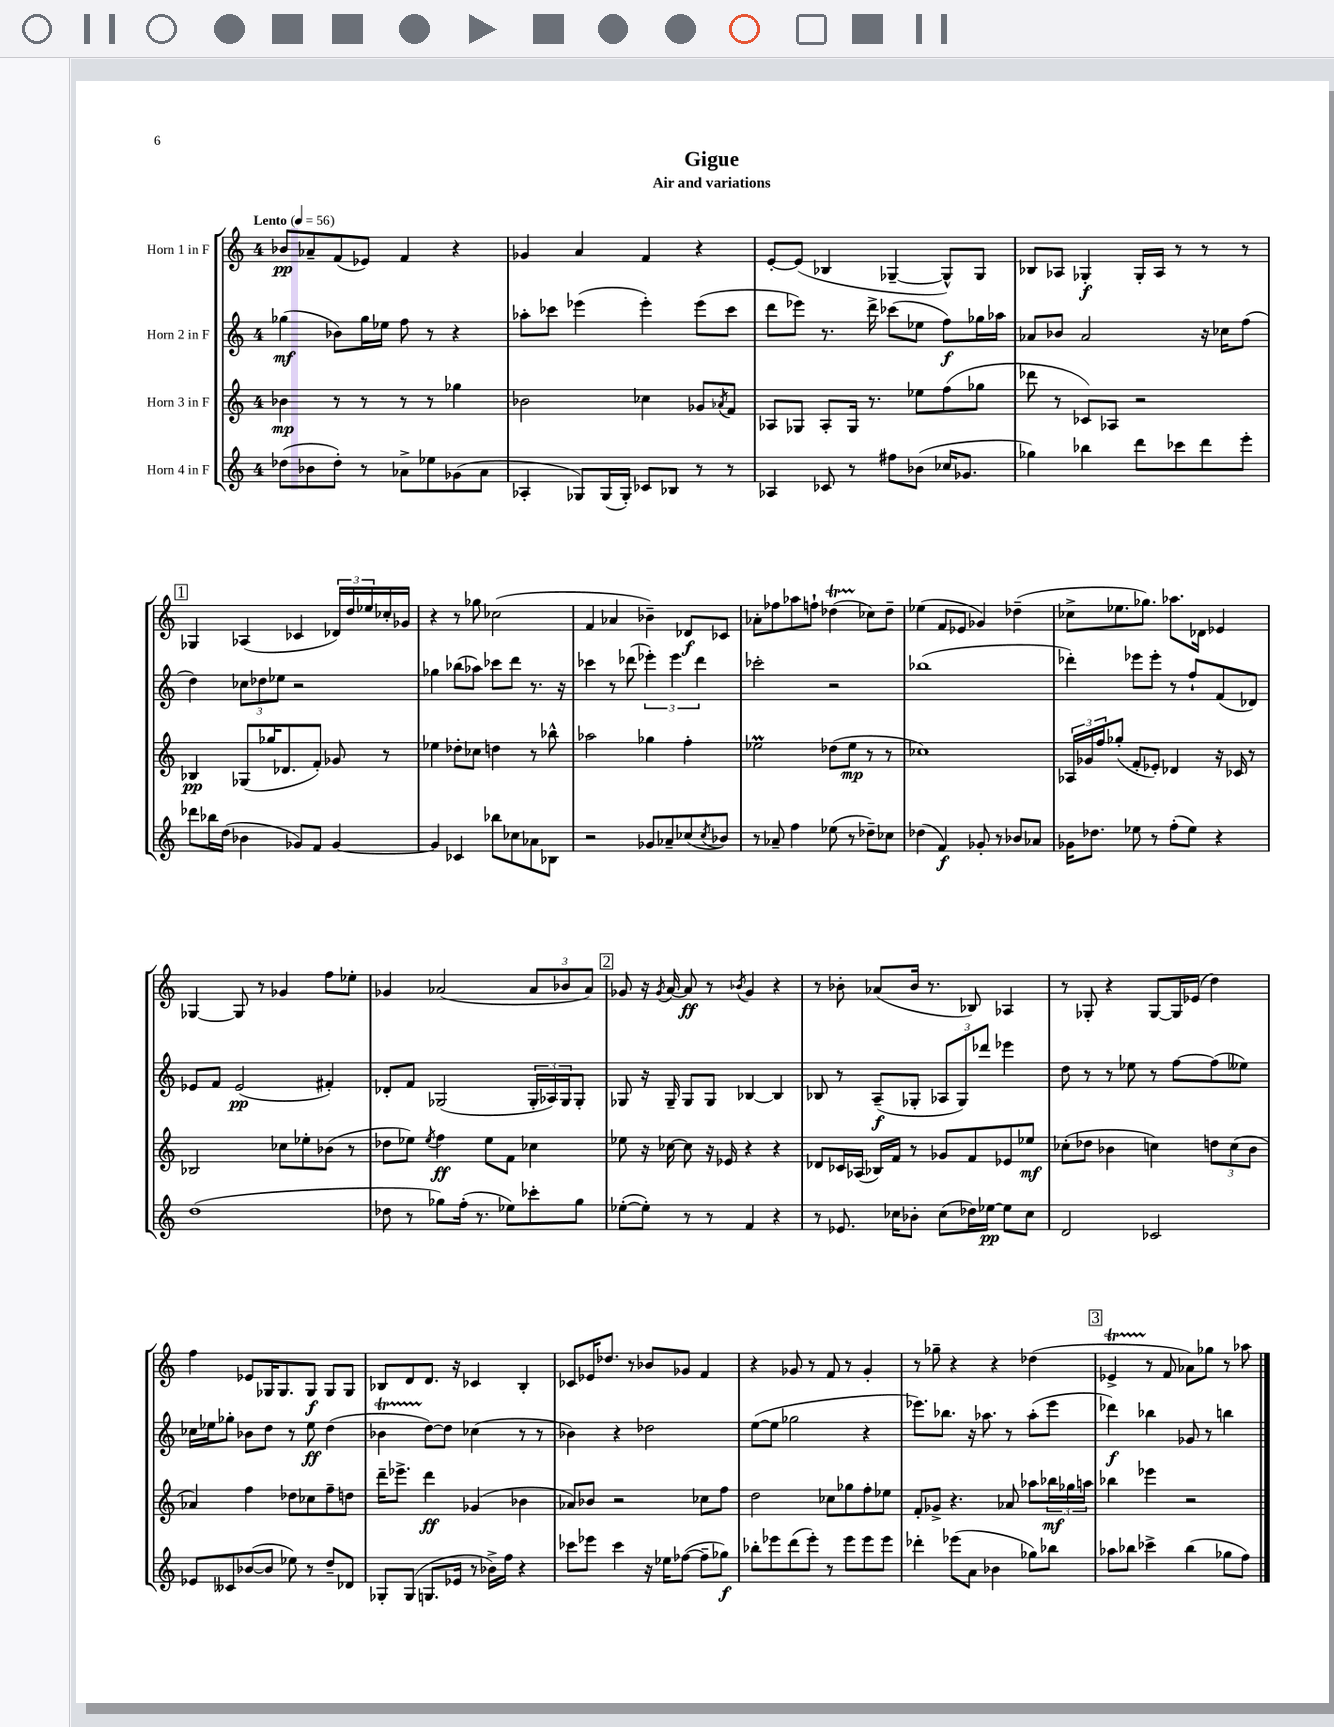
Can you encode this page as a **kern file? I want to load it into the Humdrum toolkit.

**kern	**kern	**kern	**kern
*staff4	*staff3	*staff2	*staff1
*clefG2	*clefG2	*clefG2	*clefG2
*k[]	*k[]	*k[]	*k[]
*M4/4	*M4/4	*M4/4	*M4/4
*MM56	*MM56	*MM56	*MM56
(8dd-	4b-	(4gg-	8b-
8b-	.	.	8a-~
8dd-')	8r	8b-)	(8f
8r	8r	16gg-	8e-)
.	.	16ee-	.
8a-^	8r	8ff	4f
8ee-	8r	8r	.
(8g-	4gg-	4r	4r
8a-	.	.	.
=	=	=	=
4A-'	2b-	8aa-'	4g-
.	.	8ccc-	.
8G-)	.	(4eee-	4a
(16G-	.	.	.
16G-')	.	.	.
8c-	4cc-	4eee-')	4f
8B-	.	.	.
8r	8g-	(8eee-	4r
.	8qa-	.	.
8r	8f	8ccc-	.
=	=	=	=
4A-	8A-	8ddd	[8e'
.	8G-	8eee-)	(8e]
8c-	8A-'	8.r	4B-
8r	16G-	.	.
.	8.r	16ddd^	.
8ff#	.	(8ccc-	[4G-~
(8b-	8ee-	8ee-	.
16cc-	(8ff	8ff)	8G-^^])
8.g-	.	.	.
.	8gg-	16gg-	8G-
.	.	16aa-	.
=	=	=	=
4gg-)	8ddd-	8a-	8B-
.	8r	8b-	8A-
4bb-	8c-)	2a-	4G-'
.	8A-	.	.
8ddd	2r	.	16G-'
.	.	.	16A-
8ccc-	.	.	8r
8ddd	.	16r	8r
.	.	16cc-	.
8eee'	.	(8ff	8r
=	=	=	=
8ddd-	4B-	4dd)	4G-
16bb-	.	.	.
(16dd	.	.	.
4b-	(8G-	12cc-	(4A-
.	.	12dd-	.
.	16gg-	.	.
.	.	12ee-	.
.	8.d-	.	.
8g-)	.	2r	4c-
8f	8f')	.	.
[4g-	8g-	.	24d-)
.	.	.	24dd
.	.	.	24ee-
.	8r	.	16cc-'
.	.	.	16g-
=	=	=	=
4g-]	4ee-	4gg-	4r
4c-	8dd-'	(8bb-	8r
.	8cc-	8aa-)	8gg-
8bb-	4dd	8ccc-	(2cc-
8cc-	.	8ddd	.
8a-	8r	8.r	.
8B-	8bb-^^	.	.
.	.	16r	.
=	=	=	=
2r	2aa-	4ccc-	4f
.	.	8r	4a-
.	.	(8ddd-	.
8g-	4gg-	6eee-')	4b-~)
8a-~	.	.	.
.	.	6eee-	.
(8cc-	4ff'	.	8d-
.	.	6ddd-	.
8qcc-	.	.	.
8b-)	.	.	8c-
=	=	=	=
8r	2ee-	2ccc-'	8a-'
8a-~	.	.	8ff-
4ff	.	.	8aa-
.	.	.	8ff`
(8ee-	(8dd-	2r	(4dd-
8r	8ee-	.	.
8dd-~)	8r	.	8cc-)
8cc-	8r	.	8dd-~
=	=	=	=
(4dd-	1cc-)	(1bb-	(4ee-
4f)	.	.	8f
.	.	.	8e-
8g-'	.	.	4g-)
8r	.	.	.
8b-	.	.	(4dd-~
8a-	.	.	.
=	=	=	=
16g-	24A-	4ddd-')	8cc-^
.	24g-	.	.
8.dd-	.	.	.
.	24ff	.	.
.	(8gg-'	.	8.ee-
8ee-	8f'	8eee-	.
.	.	.	8.gg-)
8r	8e-')	8eee-'	.
(8ff'	4d-	8r	8.aa-
8ee-)	.	8ff`	.
.	.	.	16d-
4r	16r	(8f	4e-
.	16c-	.	.
.	8r	8d-)	.
=	=	=	=
(1dd	2B-	8e-	[4G-
.	.	8f	.
.	.	(2e-	8G-]
.	.	.	8r
.	8cc-	.	4g-
.	8ee-'	.	.
.	(8b-	4f#')	8ff
.	8r	.	8ee-'
=	=	=	=
8dd-	8dd-	8d-'	4g-
8r	8ee-)	8f	.
.	8qee-	.	.
8gg-)	4ff	(2G-	(2a-
(16ff'	.	.	.
8.r	.	.	.
.	8ee-	.	.
8ee-)	8f	.	.
8ccc-'	4cc-	24G-'	12a-
.	.	24A-)	.
.	.	24G-	12b-
8gg-	.	8G-'	.
.	.	.	12a-)
=	=	=	=
([8ee-'	8ee-	8G-	8g-
8ee-'])	16r	16r	16r
.	.	.	8qg-
.	[16cc-	16G-~	[16a
8r	8cc-]	8G-	8a]
8r	16r	8G-	8r
.	16e-	.	.
.	.	.	8qb-
4f	4r	[4B-	4g-
4r	4r	4B-]	4r
=	=	=	=
8r	8d-	8B-	8r
8.e-	16c-	8r	8b-'
.	(16A-	.	.
.	16B-)	(8A~	(8a-
16cc-	16f	.	.
8b-'	8r	8G-'	16b-
.	.	.	8.r
(8cc-	8g-	12A-	.
.	.	12G-)	.
16dd-)	8f	.	8B-)
.	.	12ddd-	.
[16ee-	.	.	.
8ee-]	8e-	4eee-	4A-
8cc-	8ee-	.	.
=	=	=	=
2d	(8cc-'	8dd	8r
.	8dd-	8r	8G-'
.	4b-	8r	4r
.	.	8ee-	.
2c-	4cc)	8r	[8G-
.	.	[8ff	16G-]
.	.	.	(16e-
.	12dd	(8ff]	4dd)
.	(12cc	.	.
.	.	8ee--)	.
.	12b-	.	.
=	=	=	=
8e-	4a-)	16cc-	4ff
.	.	16ee-	.
8c--	.	8gg-'	.
([8b-	4ff	8b-	8e-
8b-]	.	8dd	16G-
.	.	.	8.G-
8ee-)	8dd-	8r	.
8r	8cc-	8ee-	8G-
8dd~	8ff~	(4dd	8G-
8d-	8dd	.	8G-
=	=	=	=
8G-'	16ddd~	4b-	8B-
.	8.eee-^	.	.
(8G-	.	.	8d
8.G	4ddd	[8dd)	8.d
.	.	8dd]	.
16e-	.	.	16r
8r	(4g-	(4cc-	4c-
16b-^)	.	.	.
16ff	.	.	.
4r	4b-	8r	4B-'
.	.	8r	.
=	=	=	=
8ccc-	8a-)	4b-)	8c-
8eee-	8b-	.	16e-
.	.	.	8.dd-
4ccc-	2r	4r	.
.	.	.	8r
16r	.	2dd-	8b-
16ee-	.	.	.
([8ff-	.	.	8g-
8ff-~]	8cc-	.	4f
8gg-)	8ff	.	.
=	=	=	=
8bb-'	2dd	([8ee	4r
8eee-	.	8ee]	.
(8ddd	.	2gg-	8g-
8eee-')	.	.	8r
8r	8cc-	.	8f
8eee-	8gg-	.	8r
8eee-	8ff'	4r	4g-'
8eee-	8ee-	.	.
=	=	=	=
4ddd-'	8f'	8.eee-)	8r
.	8g-^	.	8gg-~
.	.	8.bb-	.
(8eee-	4.r	.	4r
8a	.	16r	.
.	.	8.aa-	.
4b-	.	.	4r
.	8a-	8r	.
8gg-)	8aa-	(8aa-'	(4dd-
8bb-	24bb-	8eee-	.
.	24gg-	.	.
.	24aa	.	.
=	=	=	=
8aa-	4bb-	4ddd-)	4e-^
8bb-	.	.	.
4ccc-^	4eee-	4bb-	8r
.	.	.	8f
(4bb-	2r	8g-	8a-)
.	.	8r	8gg-
8gg-	.	4bb	8r
8ff)	.	.	8aa-
==	==	==	==
*-	*-	*-	*-
